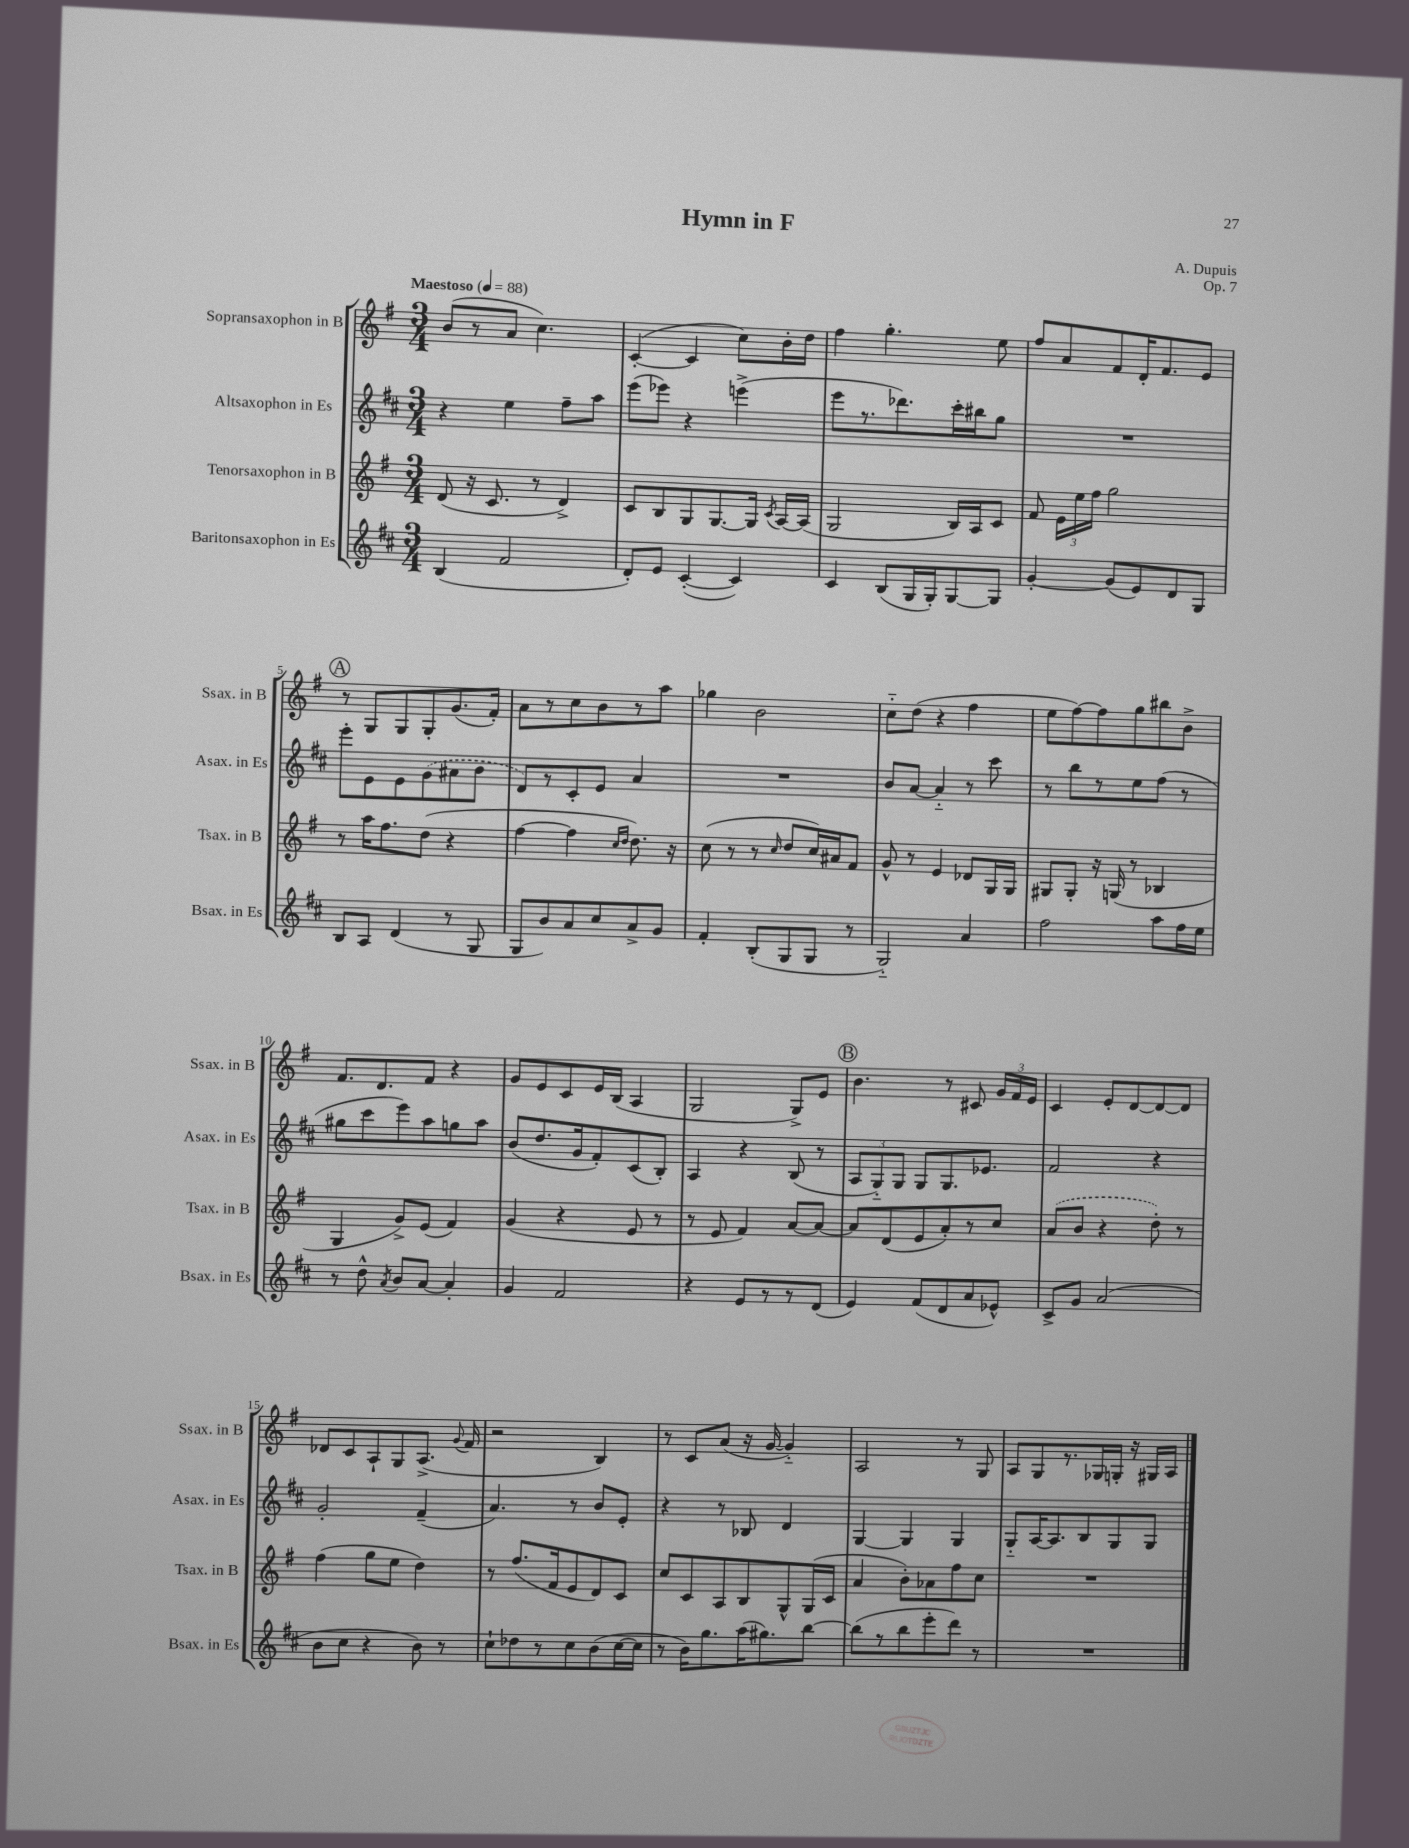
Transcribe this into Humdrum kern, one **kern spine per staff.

**kern	**kern	**kern	**kern
*part4	*part3	*part2	*part1
*staff4	*staff3	*staff2	*staff1
*I"Baritonsaxophon in Es	*I"Tenorsaxophon in B	*I"Altsaxophon in Es	*I"Sopransaxophon in B
*I'Bsax. in Es	*I'Tsax. in B	*I'Asax. in Es	*I'Ssax. in B
*clefG2	*clefG2	*clefG2	*clefG2
*k[f#c#]	*k[f#]	*k[f#c#]	*k[f#]
*M3/4	*M3/4	*M3/4	*M3/4
*MM88	*MM88	*MM88	*MM88
=1	=1	=1	=1
!	!	!	!LO:TX:a:B:t=Maestoso
(4B/	(8d/	4r	(8b/L
.	16r	.	8r
.	8.c/	.	.
2f#/	.	4ee\	8a/J
.	8r	.	4.cc\)
.	4d^/)	8ff#~\L	.
.	.	8aa\J	.
=2	=2	=2	=2
8d'/L)	8c/L	(8eee\L	([4c'/
8e/J	8B/	8eee-X\J)	.
([4c#'/	8G/	4r	4c/]
.	[8.G/	.	.
4c#/])	.	(4eeen^\	8cc\L)
.	16G/Jk]	.	.
.	8qc/	.	.
.	[16A/LL	.	16b'\L
.	(16A/JJ]	.	16dd\JJ
=3	=3	=3	=3
4c#/	2G/	8eee\L	4ff#\
.	.	8.r	.
(8B/L	.	.	4.gg'\
.	.	8.ddd-X\)	.
16G/L	.	.	.
16G'/J)	.	.	.
[8G/	16B/LL)	16ccc#'\L	.
.	16A/J	16bb#X\J	.
8G/J]	8c/J	8gg\J	8ee\
=4	=4	=4	=4
[4g'/	8f#/	2.r	8ff#/L
.	24e\LL	.	8a/
.	24ee\	.	.
.	24ff#\JJ	.	.
(8g/L]	2gg\	.	8f#/
8e/)	.	.	16d'/K
.	.	.	8.f#/
8d/	.	.	.
8G/J	.	.	8e/J
!!LO:LB:g=z
!!LO:REH:place=s1:t=A
=5	=5	=5	=5
8B/L	8r	8eee'\L	8r
8A/J	16aa\KL	8e\	8G/L
.	8.ff#\	.	.
(4d/	.	8e\	8G/
.	(8dd\J	(8g\	8G'/
8r	4r	8a#X\	(8.g/
8G/	.	8b\J	.
.	.	.	16f#'/Jk)
=6	=6	=6	=6
8G/L	[4ff#\	8d/L)	8a\L
8b/)	.	8r	8r
8a/	4ff#\]	8c#'/	8cc\
8cc#/	.	8e/J	8b\
.	16qqcc/LL	.	.
.	16qqdd/JJ	.	.
8a^/	8.dd\)	4a/	8r
8g/J	.	.	8aa\J
.	16r	.	.
=7	=7	=7	=7
4f#'/	(8cc\	2.r	4gg-X\
.	8r	.	.
(8B'/L	8r	.	2b\
.	16qqcc/	.	.
8G/	8dd/L	.	.
8G/J	16cc/L)	.	.
.	16a#X/J	.	.
8r	8f#/J	.	.
=8	=8	=8	=8
2G/)	8g^^/	8b/L	8cc\L
.	8r	[8a/J	(8dd\J
.	4e/	4a/]	4r
4a/	8d-X/L	8r	4ff#\
.	16G/L	8ccc#\	.
.	16G/JJ	.	.
=9	=9	=9	=9
2ff#\	8G#X/L	8r	8ee\L
.	8G#'/J	8bb\L	[8ff#\)
.	16r	8r	8ff#\]
.	(16Gn/	.	.
.	8r	8ee\	8gg\
8aa\L	4B-X/	(8ff#\J	8bb#X\
16ff#\L	.	8r	8b^\J
16ee\JJ	.	.	.
!!LO:LB:g=z
=10	=10	=10	=10
8r	4G/	8gg#X\L	8.f#/L
8dd^^\	.	8ccc#\	.
.	.	.	8.d/
8qa/	.	.	.
8b/L	8g^/L)	8eee\)	.
[8a/J	(8e/J	8aa\	8f#/J
4a'/]	4f#/)	8ggn\	4r
.	.	8aa\J	.
=11	=11	=11	=11
4g/	(4g/	(8b/L	8g/L
.	.	8.dd/	8e/
2f#/	4r	.	8c/
.	.	16g/k	.
.	.	8f#'/)	16e/L
.	.	.	(16B/JJ
.	8e/	(8c#/	4A/
.	8r	8B'/J)	.
=12	=12	=12	=12
4r	8r	4A/	2G/
.	8e/	.	.
8e/L	4f#/)	4r	.
8r	.	.	.
8r	[8a/L	(8B/	8G^/L)
(8d/J	8a/J_	8r	8e/J
!!LO:REH:place=s1:t=B
=13	=13	=13	=13
4e/)	8a/L]	12A/L	4.b\
.	.	12G/)	.
.	(8d/	.	.
.	.	12G/J	.
(8f#/L	8e/	8G/L	.
8d/	8a'/)	8.G/	8r
8a/	8r	.	8c#X/
.	.	8.e-X/J	.
8e-X^^/J)	8cc/J	.	24g/LL
.	.	.	24f#/
.	.	.	24e/JJ
=14	=14	=14	=14
8c#^/L	(8a/L	2f#/	4c/
8g/J	8b/J	.	.
(2a/	4r	.	8e'/L
.	.	.	[8d/
.	8dd'\)	4r	8d/_
.	8r	.	8d/J]
!!LO:LB:g=z
=15	=15	=15	=15
8b\L	(4ff#\	2g'/	8d-X/L
8cc#\J	.	.	8c/
4r	8gg\L	.	8A`/
.	8ee\J	.	8G/
8b\)	4dd\)	(4f#~/	(8.A^/J
8r	.	.	.
.	.	.	8qqg/
.	.	.	16f#/
=16	=16	=16	=16
8cc#`\L	8r	4.a/)	2r
8dd-X\	(8.ff#/L	.	.
8r	.	.	.
.	16f#/k	.	.
8cc#\	8e/	8r	.
(8b\	8d/)	8b/L	4B/)
[16cc#\L	8c/J	8e'/J	.
16cc#\JJ]	.	.	.
=17	=17	=17	=17
8r	8cc/L	4r	8r
16b\KL)	8c/	.	8c/L
8.gg\	.	.	.
.	8A/	8r	(8a/J
(16aa\K	8B/	8B-X/	16r
8.gg#X\)	.	.	[16g/
.	8G^^/	4d/	4g/])
[8bb\J	(16G/L	.	.
.	16c/JJ	.	.
=18	=18	=18	=18
(8bb\L]	4a/	[4G/	2A/
8r	.	.	.
8bb\	8b'\L)	4G/]	.
8eee'\	8a-X\	.	.
8ddd\J)	8ff#\	4G/	8r
8r	8cc\J	.	8G/
=19	=19	=19	=19
2.r	2.r	8G/L	8A/L
.	.	[16A/K	8G/
.	.	8.A/]	.
.	.	.	8.r
.	.	8B/	.
.	.	.	16G-X/L
.	.	8G/	16Gn'/JJ
.	.	.	16r
.	.	8G/J	16G#X/LL
.	.	.	16A/JJ
==	==	==	==
*-	*-	*-	*-
